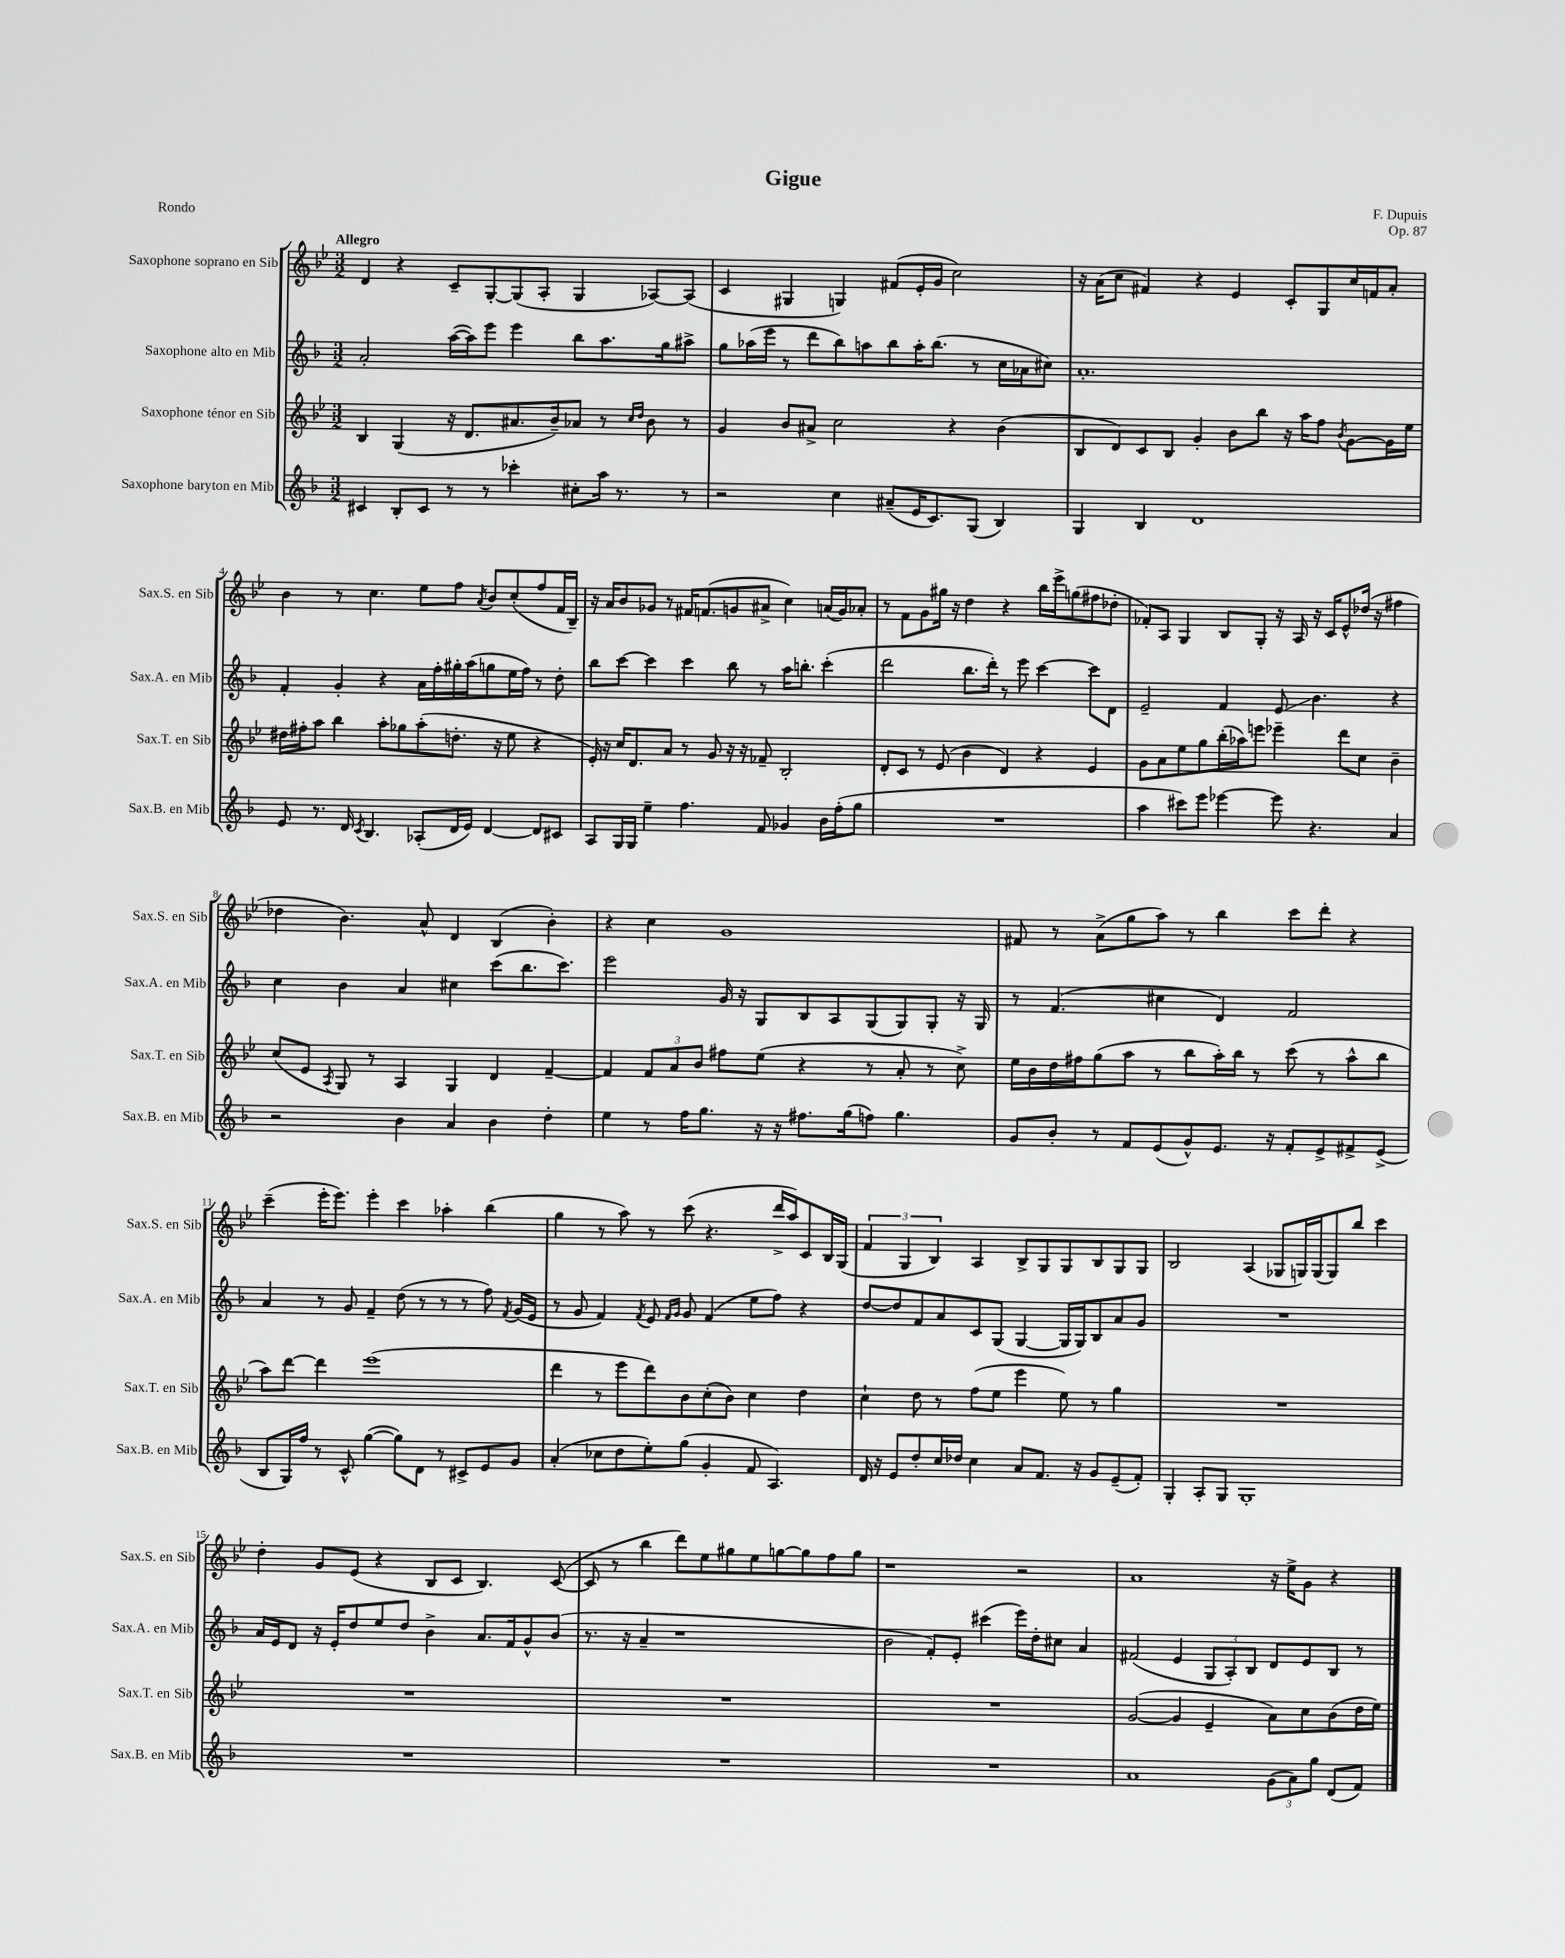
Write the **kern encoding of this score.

**kern	**kern	**kern	**kern
*staff4	*staff3	*staff2	*staff1
*clefG2	*clefG2	*clefG2	*clefG2
*k[b-]	*k[b-e-]	*k[b-]	*k[b-e-]
*M3/2	*M3/2	*M3/2	*M3/2
4c#	4B-	2a'	4d
8B-'	(4G	.	4r
8c#	.	.	.
8r	16r	([16aa	8c~
.	8.d	16aa])	.
8r	.	8eee	[8G'
4ccc-'	8.a#	4eee	(8G]
.	.	.	8A'
.	16b-~)	.	.
8cc#'	8a-	8bb-	4G
16aa	8r	8.aa	.
8.r	.	.	.
.	16qqcc	.	.
.	16qqdd	.	.
.	8b-	.	[8A-)
.	.	16gg	.
8r	8r	8aa#^	(8A-]
=	=	=	=
2r	4g	8gg	4c
.	.	(16aa-	.
.	.	16eee	.
.	8b-	8r	4G#
.	8a#^	8ddd	.
4cc	2cc	8bb-)	4G)
.	.	8aa	.
(8a#~	.	8bb-	(8f#
16e	.	16aa'	16e-'
8.c)	.	(8.bb-	16g
.	4r	.	2cc)
(8G	.	8r	.
4B-)	(4b-	16cc	.
.	.	16a-	.
.	.	8cc#)	.
=	=	=	=
4G	8B-	1.a'	16r
.	.	.	(16a
.	8d)	.	8cc
4B-	8c	.	4f#)
.	8B-	.	.
1d	4g'	.	4r
.	8b-	.	4e-
.	8bb-	.	.
.	16r	.	8c'
.	16aa	.	.
.	8ff	.	8G
.	8qb-	.	.
.	[8g	.	16cc
.	.	.	16f
.	16g]	.	8a'
.	16ee-	.	.
=	=	=	=
8e	16dd#	4f'	4b-
.	16ff#'	.	.
8.r	8aa	.	.
.	4bb-	4g'	8r
16d	.	.	.
8qc	.	.	.
4.B-	.	.	4.cc
.	8aa'	4r	.
.	8gg-	.	.
(8A-'	(8aa'	16a	8ee-
.	.	16ff'	.
16d	8.dd'	16gg#'	8ff
16e)	.	(16aa	.
.	.	.	8qa
[4d	.	8gg	8b-
.	16r	.	.
.	8ee-	16ee	(8cc'
.	.	16ff)	.
8d]	4r	8r	8ff
8c#	.	8dd'	16f
.	.	.	16B-~)
=	=	=	=
8A	16e-')	8bb-	16r
.	16r	.	16a
16G	16cc	[8ccc	8b-
16G	8.d	.	.
4ee~	.	4ccc]	8g-
.	8a	.	8r
4.ff	8r	4ccc	16f#
.	.	.	(8.f
.	8g	.	.
.	16r	8bb-	8g
.	16r	.	.
8f	8f-~	8r	8a#^
4g-	2B-'	16aa	4cc)
.	.	8.bb'	.
16b-	.	(4ccc'	(16a
(16ff'	.	.	16g)
8gg	.	.	8a-'
=	=	=	=
1.r	8d'	2ddd	8r
.	8c	.	8f
.	8r	.	8g
.	(8e-	.	16gg#
.	.	.	16r
.	4b-	8.bb-	4dd
.	.	16ddd')	.
.	4d)	8r	4r
.	.	8eee	.
.	4r	[4ccc	16bb-
.	.	.	16eee-^
.	.	.	(8gg
.	4e-	8ccc]	8ff#
.	.	8d	8dd-'
=	=	=	=
4aa	8g	2e~	8f-')
.	8a	.	8A
8ccc#)	8ee-	.	4G
8eee	8gg	.	.
[4eee-	(16bb-'	4f	8B-
.	16aa-)	.	.
.	8eee	.	8G'
8eee-]	4eee-~	8e	16r
.	.	.	16A
4.r	.	4.b-	16r
.	.	.	16c
.	8ddd	.	8e-^^
.	8cc	.	(16dd-
.	.	.	16r
4a	4b-~	4r	4ff#
=	=	=	=
2r	(8cc	4cc	4dd-
.	8e-	.	.
.	8qA	.	.
.	8G)	4b-	4.b-)
.	8r	.	.
4b-	4A	4a	.
.	.	.	8a^^
4a	4G	4cc#	4d
4b-	4d	(8ccc	(4B-
.	.	8.bb-	.
4dd'	[4f~	.	4b-')
.	.	8.ccc)	.
=	=	=	=
4ee	4f]	2eee	4r
8r	12f	.	4cc
.	12a	.	.
16ff	.	.	.
.	12b-	.	.
8.gg	.	.	.
.	8ff#	16g	1g
.	.	16r	.
16r	(8ee-	8G	.
16r	.	.	.
8.ff#	4r	8B-	.
.	.	8A	.
(16gg	.	.	.
8ff)	8r	(8G	.
4.gg	8a'	8G)	.
.	8r	8G'	.
.	8cc^)	16r	.
.	.	16G	.
=	=	=	=
8g	16ee-	8r	8f#
.	16b-	.	.
8b-'	16dd	(4.f	8r
.	16ff#	.	.
8r	(8gg	.	(8a^
8f	8aa	.	8gg
(8e	8r	4cc#	8aa)
8g^^)	8bb-	.	8r
8.e	16aa')	4d)	4bb-
.	16bb-	.	.
.	8r	.	.
16r	.	.	.
8f'	(8ccc	2f	8ccc
8e^	8r	.	8ddd'
8f#^	8aa^^	.	4r
(8e^	8bb-	.	.
=	=	=	=
8B-	8aa)	4a	(4ccc~
16G)	[8ddd	.	.
16ff	.	.	.
8r	4ddd]	8r	16eee-'
.	.	.	8.eee-)
8c^^	.	8g	.
([4gg	(1eee-	4f~	4eee-'
8gg])	.	(8dd	4ccc
8d	.	8r	.
8r	.	8r	4aa-'
8c#^	.	8r	.
8e	.	8ff)	(4bb-
.	.	8qf	.
8g	.	(16g	.
.	.	16e	.
=	=	=	=
(4a'	4ddd	8r	4gg
.	.	8g	.
8cc-	8r	4f)	8r
8dd	8eee-	.	8aa)
.	.	8qf	.
8ee')	8ddd)	8e	8r
.	.	16qqf	.
.	.	16qqg	.
(8gg	8b-	8g	(8ccc
4g'	(8cc'	(4f	4.r
.	8b-)	.	.
8f	4cc	8ee	.
4.A)	.	8ff)	16ddd^
.	.	.	16aa)
.	4dd	4r	8c
.	.	.	16B-
.	.	.	(16G
=	=	=	=
16d	4cc`	[8dd	6f
16r	.	.	.
8e	.	8dd]	.
.	.	.	6G
8dd'	8dd	8f	.
.	.	.	6B-)
16cc	8r	8a	.
16dd-	.	.	.
4cc	(8ff	8c	4A
.	8ee-	(8G	.
8a	4eee-	[4G	8B-^
8.f	.	.	8G
.	8ee-)	16G]	8G
16r	.	16G)	.
8g	8r	8B-	8B-
(8e~	4gg	8a	8G
8f')	.	8g	8G
=	=	=	=
4G'	1.r	1.r	2B-
8A'	.	.	.
8G	.	.	.
1G'	.	.	(4A
.	.	.	8G-
.	.	.	16G)
.	.	.	(16G
.	.	.	8G)
.	.	.	8bb-
.	.	.	4ccc
=	=	=	=
1.r	1.r	16a	4dd'
.	.	16e	.
.	.	8d	.
.	.	16r	8g
.	.	16e'	.
.	.	8dd	(8e-
.	.	8ee	4r
.	.	8dd	.
.	.	4b-^	8B-
.	.	.	8c
.	.	8.a	4.B-)
.	.	16f	.
.	.	8g^^	.
.	.	(8b-	([8c
=	=	=	=
1.r	1.r	8.r	8c]
.	.	.	8r
.	.	16r	.
.	.	4a~	4bb-
.	.	1r	8ddd)
.	.	.	8ee-
.	.	.	8gg#
.	.	.	8ee-
.	.	.	[8gg
.	.	.	8gg]
.	.	.	8ff
.	.	.	8gg
=	=	=	=
1.r	1.r	2b-	1r
.	.	8f')	.
.	.	8e'	.
.	.	(4ccc#	.
.	.	16eee)	2r
.	.	16dd'	.
.	.	8cc#	.
.	.	4a	.
=	=	=	=
1a	([2g	(2f#	1a
.	4g]	4e	.
.	4e-~	12G	.
.	.	12A')	.
.	.	12B-	.
(12g	8a)	8d	16r
.	.	.	16ee-^
12a)	.	.	.
.	8cc	8e	8g
12gg	.	.	.
(8d	(8b-	8B-	4r
8f)	16dd	8r	.
.	16ee-)	.	.
==	==	==	==
*-	*-	*-	*-
